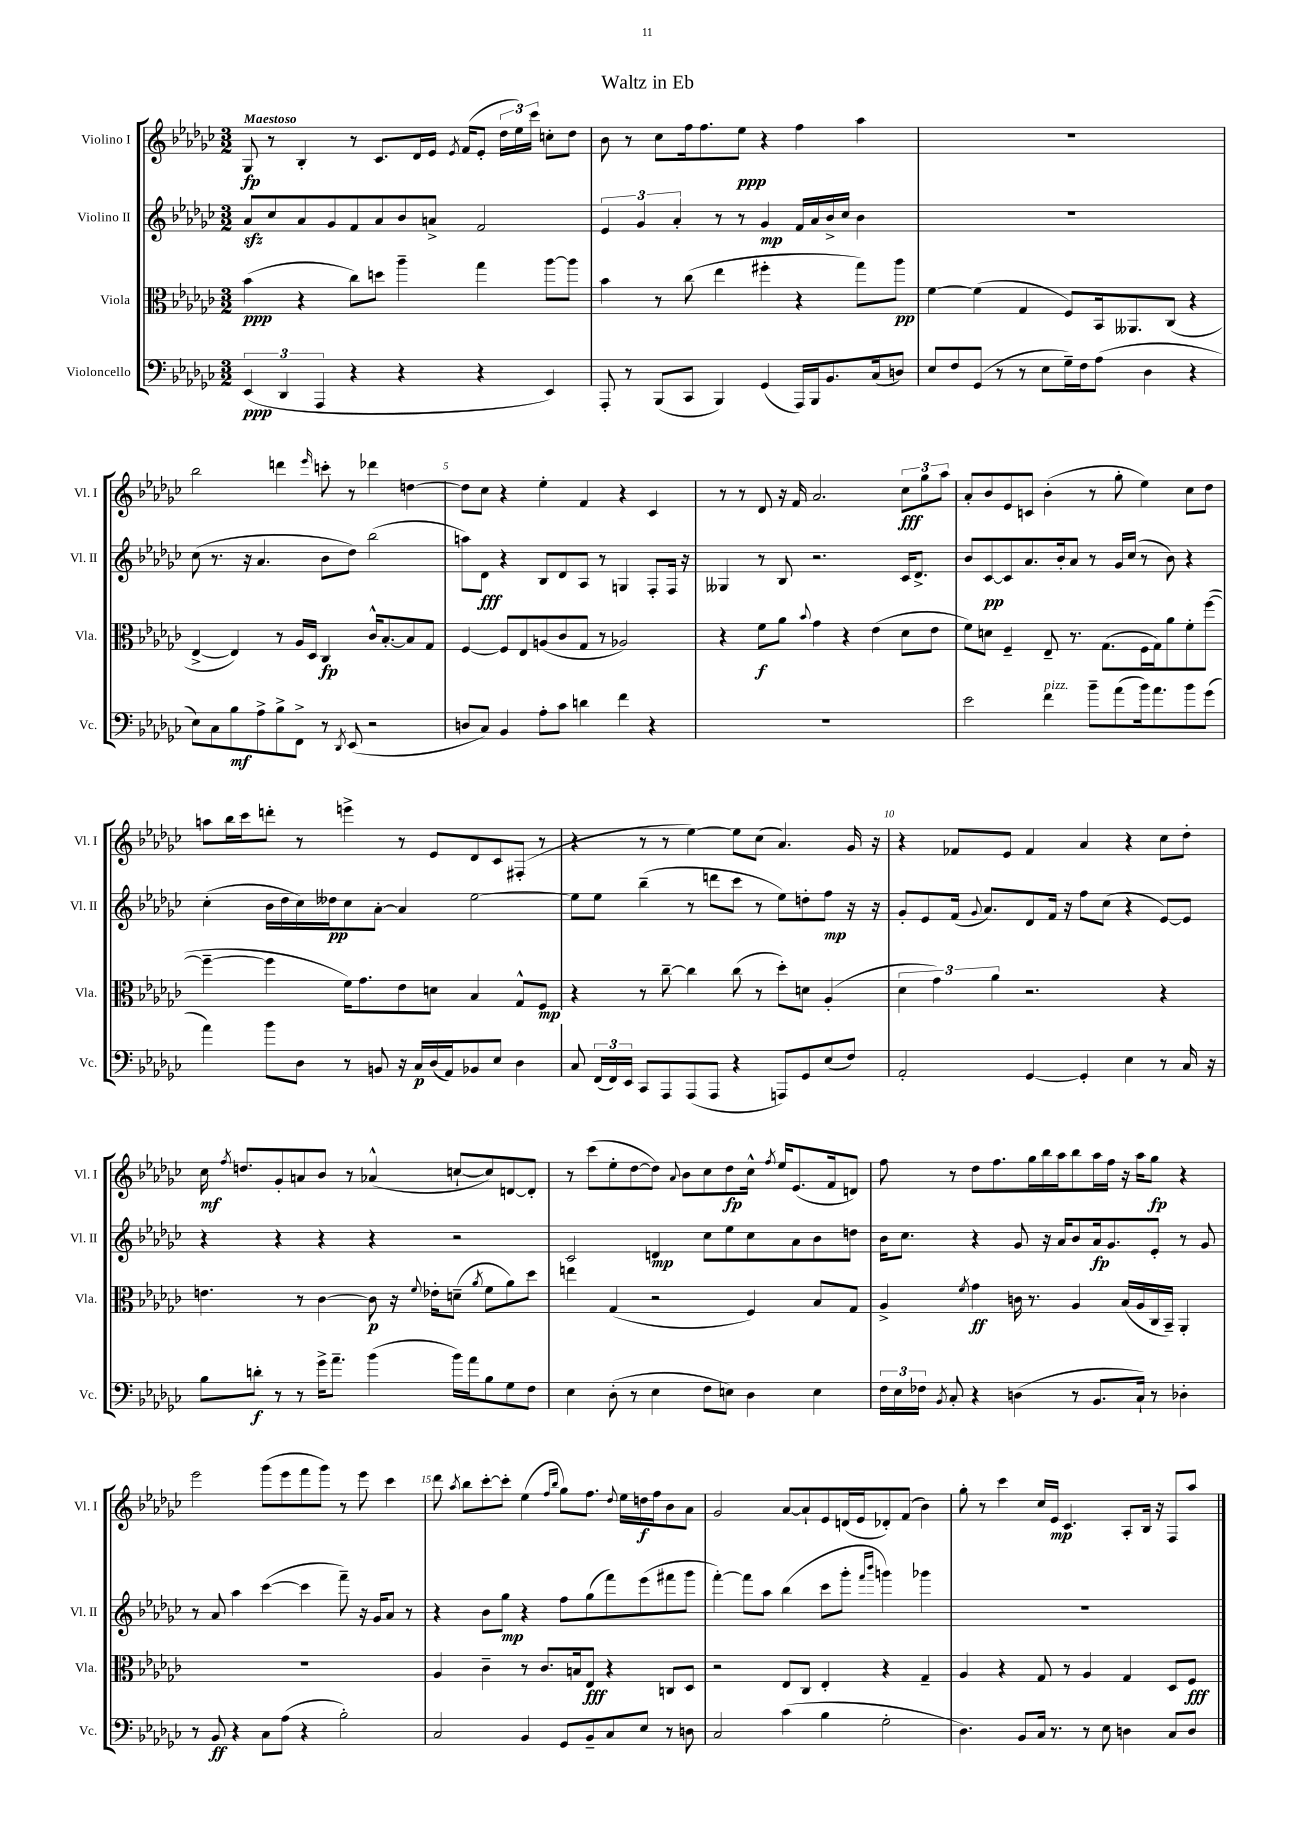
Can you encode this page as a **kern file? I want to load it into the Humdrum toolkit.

**kern	**kern	**kern	**kern
*staff4	*staff3	*staff2	*staff1
*clefF4	*clefC3	*clefG2	*clefG2
*k[b-e-a-d-g-c-]	*k[b-e-a-d-g-c-]	*k[b-e-a-d-g-c-]	*k[b-e-a-d-g-c-]
*M3/2	*M3/2	*M3/2	*M3/2
(6EE-/	(4b-\	8a-/L	8G-/
.	.	8cc-/	8r
6DD-/	.	.	.
.	4r	8a-/	4B-'/
6AAA-/	.	.	.
.	.	8g-/	.
4r	8cc-\L)	8f/	8r
.	8dd\J	8a-/	8.c-/L
4r	4aa-~\	8b-/	.
.	.	.	16d-/L
.	.	8a^/J	16e-/JJ
.	.	.	8qe-/
.	.	.	(16f/LK
4r	4gg-\	2f/	8e-'/J
.	.	.	24dd-\LL
.	.	.	24ee-\)
.	.	.	24ccc-\JJ
4EE-/)	[8aa-\L	.	8cc'\L
.	8aa-\]J	.	8dd-\J
=	=	=	=
8AAA-'/	4b-\	6e-/	8b-\
8r	.	.	8r
.	.	6g-/	.
(8BBB-/L	8r	.	8cc-\L
.	.	6a-'/	.
8CC-/J	(8cc-\	.	16ff\k
.	.	.	8.ff\
4BBB-/)	4ee-\	8r	.
.	.	8r	8ee-\J
(4GG-/	4ff#'\	4g-/	4r
16AAA-/LL)	4r	16f/LL	4ff\
16BBB-/J	.	16a-/	.
8.BB-/	.	16b-^/	.
.	.	16cc-/JJ	.
.	8gg-\L)	4b-\	4aa-\
(16C-/k	.	.	.
8D/J)	8aa-\J	.	.
=	=	=	=
8E-/L	[4f\	1.r	1.r
8F/	.	.	.
(8GG-/J	(4f\]	.	.
8r	.	.	.
8r	4G-/	.	.
8E-\L	.	.	.
16G-~\L)	8F/L)	.	.
16F\J	.	.	.
(8A-\J	16BB-/k	.	.
.	8.AA--/	.	.
4D-\	.	.	.
.	(8C-/J	.	.
4r	4r	.	.
=	=	=	=
8E-\L)	[4E-^/	(8cc-\	2bb-\
8C-\	.	8.r	.
8B-\	4E-/])	.	.
.	.	16r	.
8A-^\	.	4.a-/	.
8B-^\	8r	.	4ddd\
8FF^\J	16A-/LL	.	.
.	16D-/JJ	.	.
.	.	.	16qqeee-/
8r	4C-/	8b-\L	8ccc'\
8qDD-/	.	.	.
(8EE-/	.	8dd-\J)	8r
2r	16c-^^/LK	(2bb-\	4ddd-\
.	[8.B-'/	.	.
.	8B-/]	.	[4dd\
.	8G-/J	.	.
=	=	=	=
8D/L	[4F/	8aa\L)	8dd\]L
8C-/J)	.	8d-\J	8cc-\J
4BB-/	8F/]L	4r	4r
.	8E-/	.	.
8A-'\L	(8A/	8B-/L	4ee-'\
8c-\J	8c-/	8d-/	.
4d\	8G-/J	8A-/J	4f/
.	8r	8r	.
4f\	2A-/)	4G/	4r
4r	.	8F'/L	4c-/
.	.	16F/Jk	.
.	.	16r	.
=	=	=	=
1.r	4r	4G--/	8r
.	.	.	8r
.	8f\L	8r	8d-/
.	8a-\J	8B-/	16r
.	.	.	16f/
.	8qqb-/	.	.
.	4g-\	2.r	2.a-/
.	4r	.	.
.	(4e-\	.	.
.	8d-\L	16c-/LK	12cc-\L
.	.	8.d-^/J	.
.	.	.	12gg-\
.	8e-\J	.	.
.	.	.	12aa-\J
=	=	=	=
2e-\	8f\L)	8b-/L	8a-'/L
.	8d\J	[8c-/	8b-/
.	4F~/	8c-/]	8e-/
.	.	8.a-/	8c/J
4f\	8E-~/	.	(4b-'\
.	.	16b-'/k	.
.	8.r	8a-/J	.
8b-~\L	.	8r	8r
.	(8.G-\L	.	.
(8a-\	.	16g-/LL	8gg-'\
.	.	(16cc-/JJ	.
16b-\k)	16F\L	8r	4ee-\)
8.a-\	16G-\J)	.	.
.	8a-\	8b-\)	.
8b-\	8f'\	4r	8cc-\L
(8g-\J	([8ff\J	.	8dd-\J
=	=	=	=
4a-\)	4ff~\_	(4cc-'\	8aa\L
.	.	.	16bb-\L
.	.	.	16ccc-\J
8b-\L	4ff\]	16b-\LL	8ddd'\J
.	.	16dd-\	.
8D-\J	.	16cc-\)	8r
.	.	16dd--\J	.
8r	16f\LK)	8cc-\	4eee^\
.	8.g-\	.	.
8BB/	.	[8a-'\J	.
16r	8e-\	4a-/]	8r
16C-/LL	.	.	.
(16D-/	8d\J	.	8e-/L
16AA-/J)	.	.	.
8BB-/	4B-/	[2ee-\	8d-/
8E-/J	.	.	8c-/
4D-\	8G-^^/L	.	(8F#'/J
.	8F/J	.	8r
=	=	=	=
8C-/	4r	8ee-\]L	4r
(24FF/LL	.	8ee-\J	.
24FF/)	.	.	.
24EE-/JJ	.	.	.
8CC-/L	8r	(4bb-~\	8r
8AAA-/	[8cc-~\	.	8r
(8AAA-/	4cc-\]	8r	[4ee-\)
8AAA-/J	.	8ddd\L	.
4r	(8cc-\	8ccc-\J	8ee-\]L
.	8r	8r	(8cc-\J
8AAA/L)	8dd-'\L)	8ee-\L)	4.a-/)
8GG-/	8d\J	8dd'\	.
(8E-/	(4A-'/	8ff\J	.
8F/J)	.	16r	16g-/
.	.	16r	16r
=	=	=	=
2AA-'/	6d-\	8g-'/L	4r
.	.	8e-/	.
.	6g-\)	.	.
.	.	(16f/Jk	8f-/L
.	.	8qqg-/	.
.	.	8.a-/L)	.
.	6a-\	.	.
.	.	.	8e-/J
[4GG-/	2.r	8d-/	4f-/
.	.	16f/Jk	.
.	.	16r	.
4GG-'/]	.	8ff\L	4a-/
.	.	(8cc-\J	.
4E-\	.	4r	4r
8r	4r	[8e-/L)	8cc-\L
16C-/	.	8e-/]J	8dd-'\J
16r	.	.	.
=	=	=	=
8B-\L	4.e\	4r	16cc-\
.	.	.	8qff/
.	.	.	8.dd/L
8d'\J	.	.	.
8r	.	4r	8g-'/
8r	8r	.	8a/
16g-^\LK	[4c-\	4r	8b-/J
8.a-~\J	.	.	.
.	.	.	8r
(4b-\	8c-\]	4r	(4a-^^/
.	16r	.	.
.	8qqf/	.	.
.	16e-'\LK	.	.
16b-\LL)	(8d~\J	2r	[8cc`/L
16a-\J	.	.	.
.	8qa-/	.	.
8B-\	8f\L	.	8cc/])
8G-\	8a-\)	.	[8d/
8F\J	8dd-\J	.	8d'/]J
=	=	=	=
4E-\	4ee\	2c-/	8r
.	.	.	(8ccc-\L
(8D-'\	(4G-/	.	8ee-'\
8r	.	.	[8dd-\
4E-\	2r	4d/	8dd-\]J)
.	.	.	8qqa-/
.	.	.	8b-\L
8F\L	.	8cc-\L	8cc-\
8E\J)	.	8ee-\	8dd-\
4D-\	4F/)	8cc-\	16cc-^^\Jk
.	.	.	8qff/
.	.	.	16ee-/LK
.	.	8a-\	(8.e-/
4E\	8B-/L	8b-\	.
.	.	.	16f/k
.	8G-/J	8dd\J	8d/J)
=	=	=	=
24F\LL	4A-^/	16b-\LK	8ff\
24E-\	.	.	.
.	.	8.cc-\J	.
24F-\JJ	.	.	.
8qBB-/	.	.	.
8C-'/	.	.	8r
.	8qf/	.	.
4r	4g-\	4r	8dd-\L
.	.	.	8.ff\
(4D\	16c\	8g-/	.
.	8.r	.	16gg-\L
.	.	16r	16bb-\
.	.	16a-/LK	16aa-\J
8r	4A-/	8b-/	8bb-\
8.BB-/L	.	16a-/k	16aa-\L
.	.	8.g-/	16ff\JJ
.	(16B-/LL	.	16r
16C-`/Jk)	16A-/	.	16aa-\LK
8r	16C-/	8e-'/J	8gg-\J
.	16BB-~/JJ)	.	.
4D-'\	4AA-'/	8r	4r
.	.	8g-/	.
=	=	=	=
8r	1.r	8r	2eee-\
8BB-/	.	8a-/	.
4r	.	4aa-\	.
8C-\L	.	([4ccc-\	(8ggg-\L
(8A-\J	.	.	8eee-\
4r	.	4ccc-\]	8fff\
.	.	.	8ggg-\J)
2B-'\)	.	8fff~\)	8r
.	.	16r	8eee-\
.	.	16g-/LK	.
.	.	8a-/J	4ccc-\
.	.	8r	.
=	=	=	=
2C-/	4A-/	4r	8ddd-\
.	.	.	8qaa-/
.	.	.	8bb-\L
.	4c-~\	8b-\L	[8ccc-'\
.	.	8gg-\J	8ccc-'\]J
4BB-/	8r	4r	(4ee-\
.	8.c-/L	.	.
.	.	.	16qqff/LL
.	.	.	16qqbb-/JJ
8GG-/L	.	8ff\L	8gg-\L)
.	16B/k	.	.
8BB-~/	8E-/J	(8gg-\	8.ff\J
8C-/	4r	8fff\)	.
.	.	.	8qqdd-/
.	.	.	16ee-\LL
8E-/J	.	(8eee-\	16dd\
.	.	.	16ff\J
8r	8C/L	8fff#\	8b-\
8D\	8D-/J	8ggg-\J	8a-\J
=	=	=	=
2C-/	2r	[4fff'\)	2g-/
.	.	8fff\]L	.
.	.	8aa-\J	.
(4c-\	8E-/L	(4bb-\	[8a-/L
.	8C-/J	.	8a-`/]
4B-\	4E-'/	8ccc-\L	8e-/
.	.	8ggg-'\J	(16d/L
.	.	.	16e-/J
.	.	16qqfff/LL	.
.	.	16qqbbb-/JJ	.
2G-'\	4r	4ggg\)	8d-'/)
.	.	.	(8f/J
.	4G-~/	4ggg-\	4b-\)
=	=	=	=
4.D-\)	4A-/	1.r	8gg-'\
.	.	.	8r
.	4r	.	4ccc-\
8BB-/L	.	.	.
16C-/Jk	8G-/	.	16cc-/LL
8.r	.	.	16e-/JJ
.	8r	.	4.c-/
8r	4A-/	.	.
8E-\	.	.	.
4D\	4G-/	.	8A-'/L
.	.	.	16B-/Jk
.	.	.	16r
8C-/L	8D-/L	.	8F/L
8D/J	8F/J	.	8aa-/J
==	==	==	==
*-	*-	*-	*-
